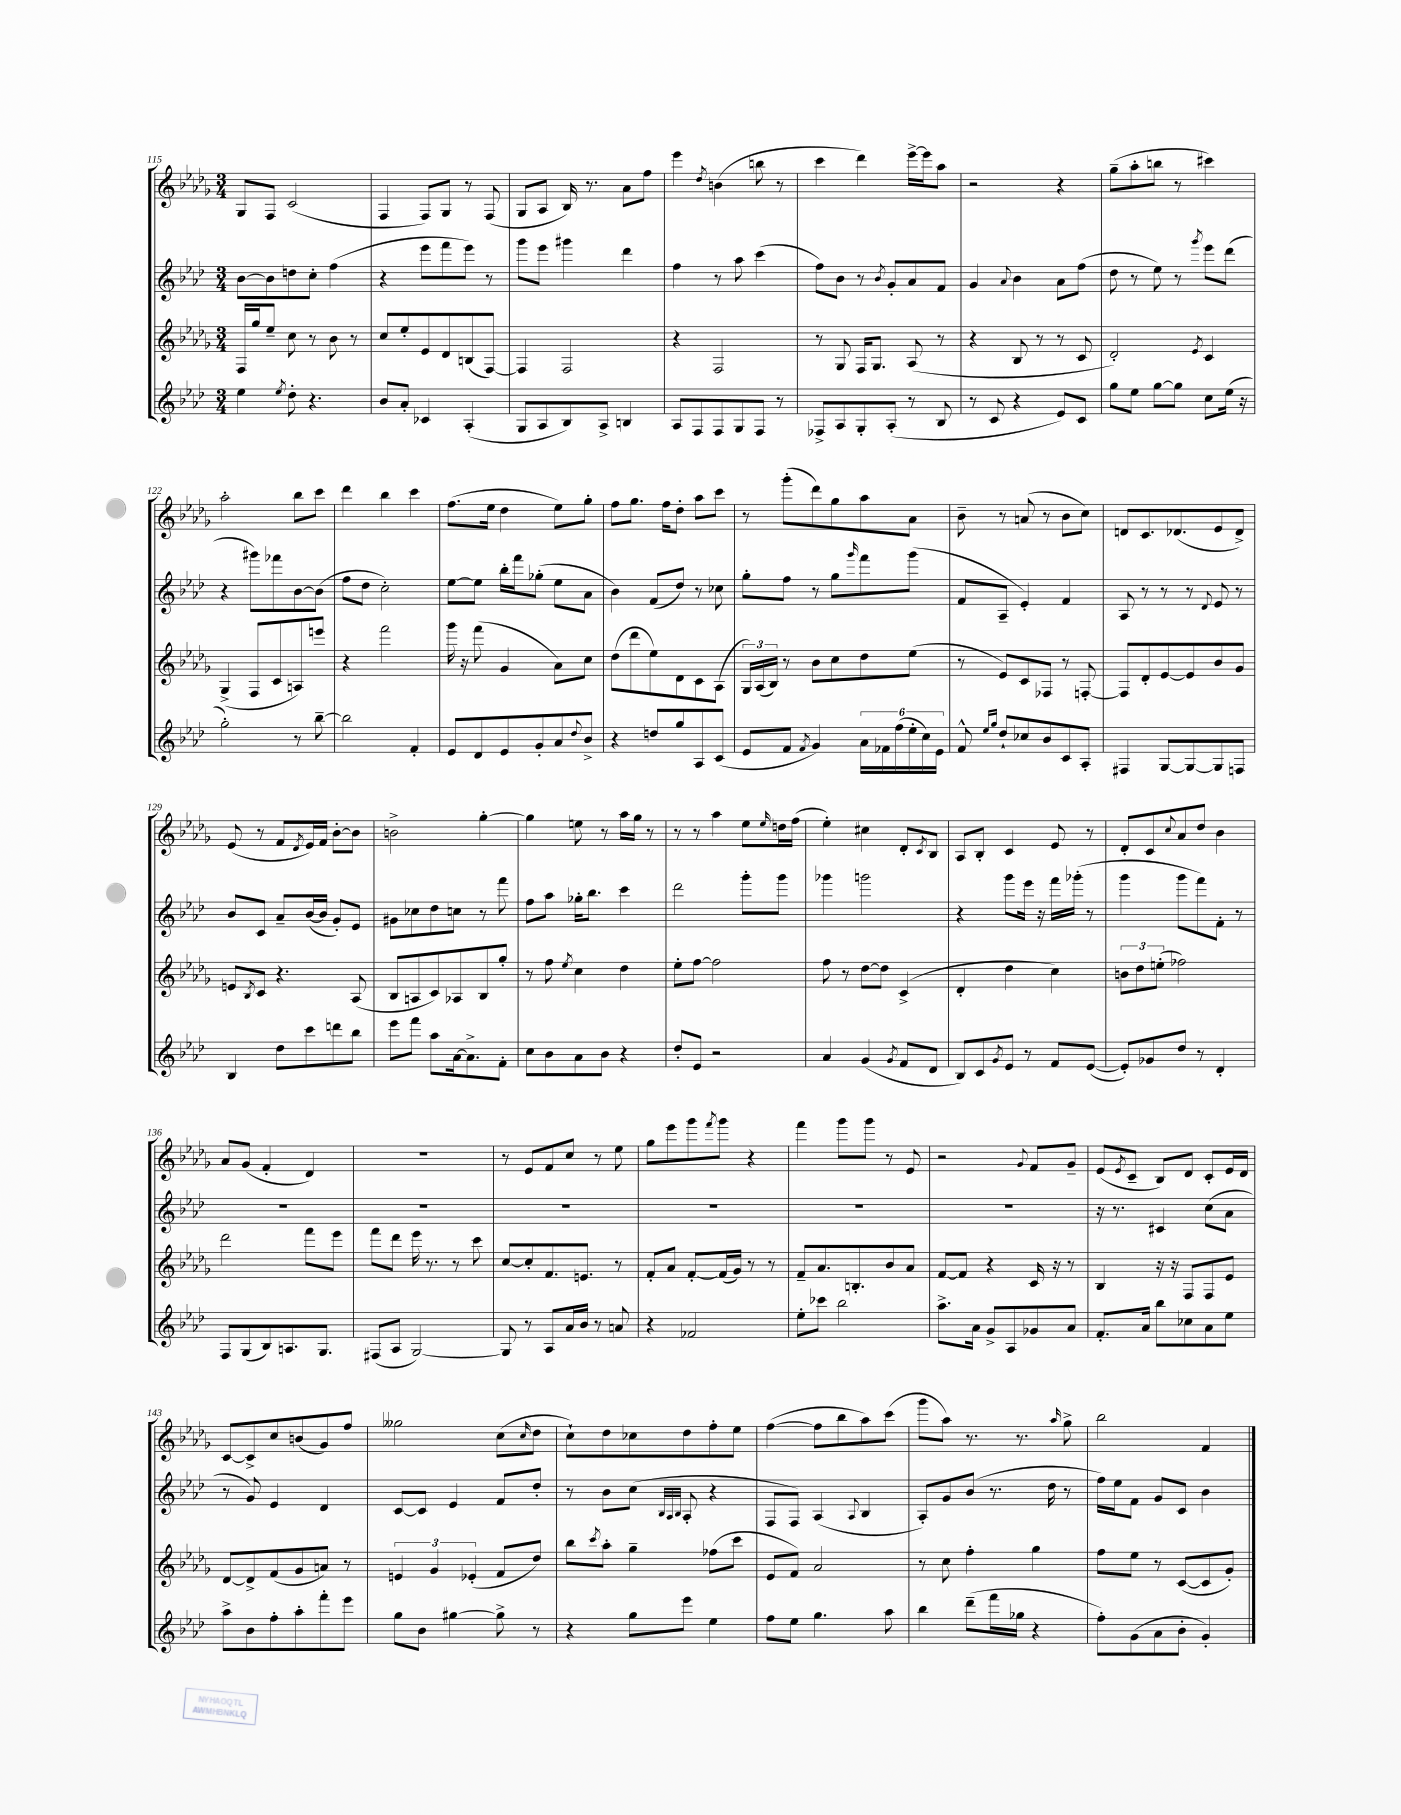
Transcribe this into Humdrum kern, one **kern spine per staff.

**kern	**kern	**kern	**kern
*staff4	*staff3	*staff2	*staff1
*clefG2	*clefG2	*clefG2	*clefG2
*k[b-e-a-d-]	*k[b-e-a-d-g-]	*k[b-e-a-d-]	*k[b-e-a-d-g-]
*M3/4	*M3/4	*M3/4	*M3/4
4ee-\	16F/LL	[8b-\L	8G-/L
.	16gg-/J	.	.
.	8ee-~/J	8b-\]	8F/J
8qee-/	.	.	.
8dd-'\	8cc\	8dd\	(2c/
4.r	8r	8cc'\J	.
.	8b-\	(4ff\	.
.	8r	.	.
=	=	=	=
8b-/L	8cc/L	4r	4F/
8a-'/J	8ee-'/	.	.
4c-/	8e-/	8eee-\L	8F/L)
.	8d-/	8fff\	8G-/J
(4A-'/	(8B/	8eee-\J)	8r
.	[8F/J)	8r	(8F/
=	=	=	=
8G/L	4F/]	8ggg\L	8G-/L
8A-/	.	8eee-\J	8A-/J
8B-/)	2F/	4ggg#\	16B-/)
.	.	.	8.r
8A-^/J	.	.	.
4B/	.	4ddd-\	8a-\L
.	.	.	8ff\J
=	=	=	=
8A-/L	4r	4ff\	4eee-\
8F/	.	.	.
.	.	.	8qdd-/
8F/	2F/	8r	(4b\
8G/	.	8aa-\	.
8F/J	.	(4ccc\	8bb\
8r	.	.	8r
=	=	=	=
8F-^/L	8r	8ff\L)	4ccc\
8A-/	8G-/	8b-\J	.
8G'/	16F/LK	8r	4ddd-\)
.	8.G-/J	.	.
.	.	8qb-/	.
(8A-'/J	.	8g'/L	.
8r	(8A-/	8a-/	[16eee-^\LL
.	.	.	16eee-\]J
8B-/	8r	8f/J	8aa-\J
=	=	=	=
8r	4r	4g/	2r
8c/	.	.	.
.	.	8qqa-/	.
4r	8B-/	4b-\	.
.	8r	.	.
8e-/L)	8r	8a-\L	4r
8c/J	8c/	(8ff\J	.
=	=	=	=
8gg\L	2d-'/)	8dd-\	(8gg-~\L
8ee-\J	.	8r	8aa-'\
[8gg\L	.	8ee-\)	8bb\J
8gg\]J	.	8r	8r
.	8qe-/	8qggg/	.
8cc\L	4c/	8eee-\L	4ccc#\)
(16ee-\Jk	.	(8ddd-\J	.
16r	.	.	.
=	=	=	=
2gg'\)	(4G-^/	4r	2aa-'\
.	8F/L	8ggg#\L)	.
.	8c/	8fff-\	.
8r	8A/)	[8b-\	8bb-\L
[8bb-~\	8eee/J	(8b-\]J	8ccc\J
=	=	=	=
2bb-\]	4r	8ff\L	4ddd-\
.	.	8dd-\J	.
.	2fff\	2cc'\)	4bb-\
4f'/	.	.	4ccc\
=	=	=	=
8e-/L	16ggg-\	[8ee-\L	(8.ff\L
.	16r	.	.
8d-/	(8fff\	8ee-\]J	.
.	.	.	16ee-\Jk
8e-/	4g-/	16bb-'\LL	4dd-\
.	.	16fff\J	.
8g'/	.	(8gg-'\J	.
8a-/	8a-\L)	8ee-\L	8ee-\L)
8qqdd-/	.	.	.
8b-^/J	8cc\J	8a-\J	8gg-'\J
=	=	=	=
4r	(8dd-\L	4b-\)	8ff\L
.	8ddd-\	.	8.gg-\J
8dd/L	8ee-\)	(8f/L	.
.	.	.	16ff\LK
8gg/	8d-\	8dd-/J)	8dd-'\J
8A-/	8c\	8r	8aa-\L
(8c/J	(8A-\J	8cc-\	8ccc\J
=	=	=	=
8e-/L	24G-/LL)	8gg'\L	8r
.	(24A-/	.	.
.	24B-/JJ)	.	.
8f/J	8r	8ff\J	(8ggg-'\L
8qf/	.	.	.
4g/)	8b-\L	8r	8ddd-\)
.	8cc\	8gg\L	8gg-\
.	.	16qqggg/	.
24a-\LL	8dd-\	8fff\	8aa-\
24f-\	.	.	.
(24ff\	.	.	.
24ee-'\	(8ee-\J	(8ggg\J	8a-\J
24cc\)	.	.	.
24e-\JJ	.	.	.
=	=	=	=
8f^^/	8r	8f/L	8b-~\
16qqee-/LL	.	.	.
16qqgg/JJ	.	.	.
8dd-`/L	8e-/L)	8A-~/J	8r
8cc-/	8c/	4e-'/)	(8a/
8b-/	8F-/J	.	8r
8c/	8r	4f/	8b-\L
8A-'/J	[8F'/	.	8cc\J)
=	=	=	=
4F#/	8F/]L	8A-/	8d/L
.	8d-'/	8r	8.c/
[8G/L	[8e-/	8r	.
.	.	.	(8.d-/
8G/_	8e-/]	8r	.
.	.	8qqd-/	.
8G/]	8b-/	8e-/	8e-/
8F/J	8g-/J	8r	8d-^/J)
=	=	=	=
4B-/	8e/L	8b-/L	(8e-/
.	8qB-/	.	.
.	8c/J	8c/J	8r
8dd-\L	4.r	8a-~/L	8f/L
.	.	.	8qd-/
8ccc\	.	([16b-/L	16e-/L)
.	.	16b-/]JJ	16f/JJ
8ddd\	.	8g'/L)	[8b-'\L
8bb-\J	(8A-/	8e-/J	8b-\]J
=	=	=	=
8eee-\L	8B-/L	8g#\L	2b^\
8fff\J	8A/	8cc-\	.
8aa-\L	8c/)	8dd-\	.
[16a-\k	8A-/	8cc\J	.
8.a-^\]	.	.	.
.	8B-/	8r	[4gg-'\
8f'\J	8gg-'/J	8fff\	.
=	=	=	=
8cc\L	8r	8ff\L	4gg-\]
8b-\	8ff\	8aa-\J	.
.	8qee-/	.	.
8a-\	4cc\	16gg-'\LK	8ee\
.	.	8.bb-\J	.
8b-\J	.	.	8r
4r	4dd-\	4ccc\	16aa-\LL
.	.	.	16gg-\JJ
.	.	.	8r
=	=	=	=
8dd-'/L	8ee-'\L	2ddd-\	8r
8e-/J	[8ff\J	.	8r
2r	2ff\]	.	4aa-\
.	.	8ggg'\L	8ee-\L
.	.	.	16qqee-/
.	.	8ggg\J	16dd\L
.	.	.	(16ff\JJ
=	=	=	=
4a-/	8ff\	4ggg-\	4ee-'\)
.	8r	.	.
(4g/	[8dd-\L	2ggg\	4cc#\
.	8dd-\]J	.	.
8qg/	.	.	.
8f/L	(4c^/	.	8d-'/L
.	.	.	8qc/
8d-/J	.	.	8B-/J
=	=	=	=
8B-/L)	4d-'/	4r	8A-/L
8c/	.	.	8B-'/J
8qg/	.	.	.
8e-/J	4dd-\	8ggg\L	4c/
8r	.	16eee-\Jk	.
.	.	16r	.
8f/L	4cc\)	16fff\LL	8e-/
.	.	(16ggg-'\JJ	.
([8e-/J	.	8r	8r
=	=	=	=
8e-'/]L)	12b\L	4ggg\	8d-'/L
.	12dd-\	.	.
8g-/	.	.	8c/
.	(12ee'\J	.	.
.	.	.	8qqcc/
8dd-/J	2ff-\)	8ggg\L	8a-/
8r	.	8fff\)	8dd-/J
4d-'/	.	8f'\J	4b-\
.	.	8r	.
=	=	=	=
8F/L	2ddd-\	2.r	8a-/L
(8G/	.	.	(8g-/J
8B-/)	.	.	4f'/
8.A/	.	.	.
.	8fff\L	.	4d-/)
8.G/J	.	.	.
.	8eee-\J	.	.
=	=	=	=
(8F#/L	8fff\L	2.r	2.r
8A-/J	8ddd-\J	.	.
[2G/)	16eee-\	.	.
.	8.r	.	.
.	8r	.	.
.	8ccc\	.	.
=	=	=	=
8G/]	[8cc/L	2.r	8r
8r	8cc'/]	.	8e-/L
8A-/L	8.f/	.	8f/
16a-/L	.	.	8cc/J
16b-/JJ	8.e/J	.	.
8r	.	.	8r
8a/	8r	.	8ee-\
=	=	=	=
4r	8f'/L	2.r	8gg-\L
.	8a-/J	.	8eee-\
2f-/	[8f'/L	.	8ggg-\
.	.	.	8qfff/
.	(16f/]L	.	8ggg-\J
.	16g-/JJ)	.	.
.	8r	.	4r
.	8r	.	.
=	=	=	=
8ee-'\L	8f~/L	2.r	4fff\
8ccc-\J	8.a-/	.	.
2bb-\	.	.	8ggg-\L
.	8.B'/	.	.
.	.	.	8ggg-\J
.	8b-/	.	8r
.	8a-/J	.	8e-/
=	=	=	=
8.aa-^\L	[8f/L	2.r	2r
.	8f/]J	.	.
16a-\Jk	.	.	.
8g^/L	4r	.	.
8A-/	.	.	.
.	.	.	8qqg-/
8g-/	16c/	.	8f/L
.	16r	.	.
8a-/J	8r	.	8g-~/J
=	=	=	=
8.f'/L	4B-/	16r	(8e-/L
.	.	8.r	.
.	.	.	8qe-/
.	.	.	8c~/J
16a-/Jk	.	.	.
8bb-\L	16r	4c#/	8B-/L)
.	16r	.	.
8cc-\	8F/L	.	8d-/J
8a-\	8F/	(8cc\L	8c'/L
8ee-\J	8e-/J	8a-\J	16e-/L
.	.	.	16d-/JJ
=	=	=	=
8aa-^\L	[8d-/L	8r	[8c/L
8b-\	8d-^/]	8g/)	8c^/]
8ff'\	(8f/	4e-/	8cc/
8aa-'\	8g-/	.	(8b/
8fff'\	8a/J)	4d-/	8g-/)
8eee-\J	8r	.	8ff/J
=	=	=	=
8gg\L	6e/	[8c/L	2gg--\
8b-\J	.	8c/]J	.
.	6g-/	.	.
[4gg#\	.	4e-/	.
.	(6e-'/	.	.
8gg#^\]	8f/L	8f/L	(8cc\L
.	.	.	16qqcc/
8r	8dd-/J)	8dd-'/J	8dd-\J
=	=	=	=
4r	8bb-\L	8r	8cc`\L)
.	8qccc/	.	.
.	8aa-'\J	8b-\L	8dd-\
8gg\L	4gg-~\	(8cc\J	8cc-\
.	.	32qqB-/LLL	.
.	.	32qqA-/	.
.	.	32qqB-/JJJ	.
8eee-\J	.	8A-'/	8dd-\
4ee-\	(8ff-\L	4r	8ff'\
.	8ccc\J	.	8ee-\J
=	=	=	=
8ff\L	8e-/L	8F/L	([4ff\
8ee-\J	8f/J)	8F/J)	.
4.gg\	2a-/	(4A-/	8ff\]L
.	.	.	8bb-\
.	.	8qqA-/	.
.	.	4B-/	8aa-\)
8aa-\	.	.	(8ccc\J
=	=	=	=
4bb-\	8r	8A-'/L)	8ggg-\L
.	8cc\	8g/	8aa-\J)
(8ddd-~\L	4ff'\	(8b-/J	8.r
16fff\L	.	8.r	.
16gg-\JJ	.	.	8.r
4r	4gg-\	.	.
.	.	16dd-\	.
.	.	.	16qqaa-/
.	.	8r	8gg-^\
=	=	=	=
8ff'\L)	8ff\L	16ff\LL)	2bb-\
.	.	16ee-\J	.
(8g\	8ee-\J	8f\J	.
8a-\	8r	8g/L	.
8b-'\J	([8c/L	8c/J	.
4g'/)	8c/]	4b-\	4f/
.	8g-'/J)	.	.
==	==	==	==
*-	*-	*-	*-
